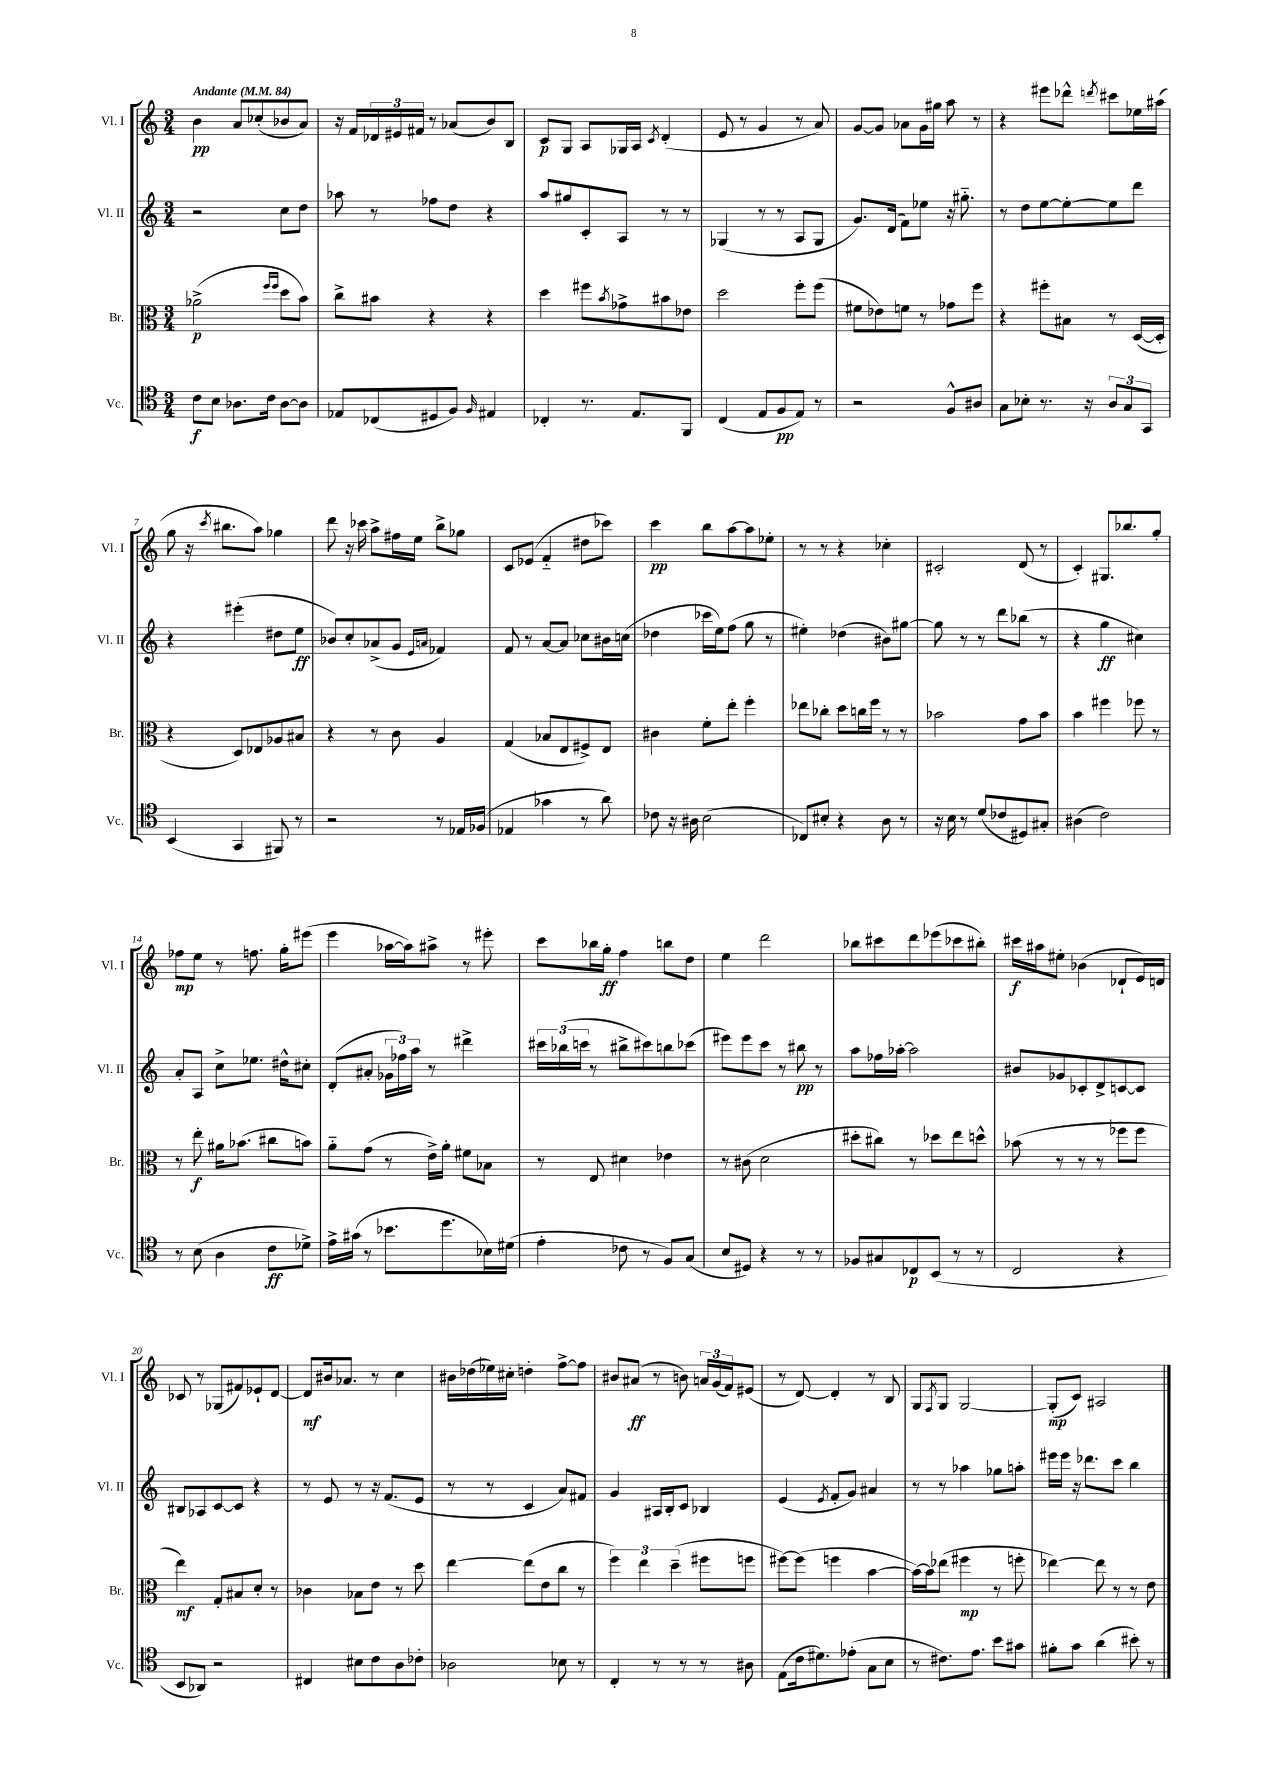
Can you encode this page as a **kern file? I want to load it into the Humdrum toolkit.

**kern	**dynam	**kern	**dynam	**kern	**dynam	**kern	**dynam
*part4	*part4	*part3	*part3	*part2	*part2	*part1	*part1
*staff4	*staff4	*staff3	*staff3	*staff2	*staff2	*staff1	*staff1
*I"Vc.	*	*I"Br.	*	*I"Vl. II	*	*I"Vl. I	*
*I'Vc.	*	*I'Br.	*	*I'Vl. II	*	*I'Vl. I	*
*clefC4	*	*clefC3	*	*clefG2	*	*clefG2	*
*k[]	*	*k[]	*	*k[]	*	*k[]	*
*M3/4	*	*M3/4	*	*M3/4	*	*M3/4	*
*MM84	*	*MM84	*	*MM84	*	*MM84	*
=1	=1	=1	=1	=1	=1	=1	=1
!	!	!	!	!	!	!LO:TX:a:B:t=Andante	!
8c\L	f	(2a-X^\	p	2r	.	4b\	pp
8B\J	.	.	.	.	.	.	.
8.A-X\L	.	.	.	.	.	8a/L	.
.	.	.	.	.	.	(8cc-X'/	.
16c\Jk	.	.	.	.	.	.	.
.	.	16qqff/LL	.	.	.	.	.
.	.	16qqff/JJ	.	.	.	.	.
[8A-\L	.	8dd\L	.	8cc\L	.	8b-X/	.
8A-\J]	.	8b\J)	.	8dd\J	.	8a/J)	.
=2	=2	=2	=2	=2	=2	=2	=2
8E-X/L	.	8cc^\L	.	8aa-X\	.	16r	.
.	.	.	.	.	.	16f/LL	.
(8C-X/	.	8b#X\J	.	8r	.	24d-X/	.
.	.	.	.	.	.	24e#X/	.
.	.	.	.	.	.	24f#X/JJ	.
8D#X/	.	4r	.	8ff-X\L	.	8r	.
8F/J)	.	.	.	8dd\J	.	(8a-X/L	.
16qqF/	.	.	.	.	.	.	.
4E#X/	.	4r	.	4r	.	8b/)	.
.	.	.	.	.	.	8B/J	.
=3	=3	=3	=3	=3	=3	=3	=3
4C-X'/	.	4dd\	.	8aa/L	.	8c/L	p
.	.	.	.	8gg#X/	.	8G/J	.
8.r	.	8ff#X\L	.	8c'/	.	8A/L	.
.	.	8qb/	.	.	.	.	.
.	.	8g-X^\	.	8A/J	.	16G-X/L	.
8.E/L	.	.	.	.	.	16A/JJ	.
.	.	.	.	.	.	8qc/	.
.	.	8b#X\	.	8r	.	(4d'/	.
8FF/J	.	8e-X\J	.	8r	.	.	.
=4	=4	=4	=4	=4	=4	=4	=4
(4C/	.	2dd\	.	(4G-X/	.	8e/	.
.	.	.	.	.	.	8r	.
8E/L	.	.	.	8r	.	4g/	.
8F/	pp	.	.	8r	.	.	.
8E/J)	.	8ff'\L	.	8A/L	.	8r	.
8r	.	(8ff\J	.	8G-/J	.	8a/)	.
=5	=5	=5	=5	=5	=5	=5	=5
2r	.	8f#X\L	.	8.g/L)	.	[8g/L	.
.	.	8e-X\)	.	.	.	8g/J]	.
.	.	.	.	(16d/Jk	.	.	.
.	.	8fn\J	.	8f\L)	.	8a-X\L	.
.	.	8r	.	8ee-X\J	.	16g\L	.
.	.	.	.	.	.	16gg#X\JJ	.
8F^^/L	.	8g-X\L	.	16r	.	8aa\	.
.	.	.	.	8.gg#X\	.	.	.
8A#X/J	.	8ff\J	.	.	.	8r	.
=6	=6	=6	=6	=6	=6	=6	=6
8G\L	.	4r	.	8r	.	4r	.
8B-X'\J	.	.	.	8dd\L	.	.	.
8.r	.	8ff#X'\L	.	[8ee\	.	8eee#X\L	.
.	.	8B#X\J	.	8ee'\_	.	8ddd-X^^\J	.
16r	.	.	.	.	.	.	.
.	.	.	.	.	.	8qdddn/	.
12A/L	.	8r	.	8ee\]	.	8ccc#X\L	.
12G/	.	.	.	.	.	.	.
.	.	([16D/LL	.	8ddd\J	.	16ee-X\L	.
12GG/J	.	.	.	.	.	.	.
.	.	16D'/JJ]	.	.	.	(16aa#X\JJ	.
!!LO:LB:g=z
=7	=7	=7	=7	=7	=7	=7	=7
(4BB/	.	4r	.	4r	.	8gg\	.
.	.	.	.	.	.	16r	.
.	.	.	.	.	.	8qccc/	.
.	.	.	.	.	.	8.bb#X\L	.
4GG/	.	8D/L)	.	(4eee#X'\	.	.	.
.	.	8E-X/	.	.	.	8aa\J)	.
8FF#X/)	.	8A-X/	.	8dd#X\L	.	4gg-X\	.
8r	.	8B#X/J	.	8ee\J	ff	.	.
=8	=8	=8	=8	=8	=8	=8	=8
2r	.	4r	.	8b-X/L)	.	8ddd\	.
.	.	.	.	8cc'/	.	16r	.
.	.	.	.	.	.	16ccc-X\	.
.	.	8r	.	(8a-X^/	.	8aa^\L	.
.	.	8c\	.	8g/J	.	16ff#X\L	.
.	.	.	.	.	.	16ee\JJ	.
.	.	.	.	16qqe/LL	.	.	.
.	.	.	.	16qqan/JJ	.	.	.
8r	.	4A/	.	4f-X/)	.	8bb^\L	.
16E-X/LL	.	.	.	.	.	8gg-X\J	.
(16F-X/JJ	.	.	.	.	.	.	.
=9	=9	=9	=9	=9	=9	=9	=9
4E-X/	.	(4G/	.	8f/	.	8c/L	.
.	.	.	.	8r	.	(8e-X/J	.
4g-X\	.	8B-X/L	.	[8a/L	.	4f/	.
.	.	8E/	.	8a/J]	.	.	.
8r	.	8F#X^/)	.	8cc-X\L	.	8dd#X\L	.
8a\)	.	8E/J	.	16b#X\L	.	8ccc-X\J)	.
.	.	.	.	(16ccn\JJ	.	.	.
=10	=10	=10	=10	=10	=10	=10	=10
8c-X\	.	4c#X\	.	4dd-X\	.	4ccc\	pp
16r	.	.	.	.	.	.	.
16A#X\	.	.	.	.	.	.	.
(2B\	.	8f'\L	.	16ccc-X\LL	.	8bb\L	.
.	.	.	.	16ee\J)	.	.	.
.	.	8ee'\J	.	(8ff\J	.	[8aa\	.
.	.	4ff'\	.	8gg\	.	8aa\]	.
.	.	.	.	8r	.	8ee-X'\J	.
=11	=11	=11	=11	=11	=11	=11	=11
8C-X/L)	.	8ee-X\L	.	4ee#X'\)	.	8r	.
8B#X'/J	.	8cc-X'\J	.	.	.	8r	.
4r	.	8dd\L	.	(4dd-X\	.	4r	.
.	.	16ccn\L	.	.	.	.	.
.	.	16ff\JJ	.	.	.	.	.
8A\	.	8r	.	8b#X\L)	.	4cc-X'\	.
8r	.	8r	.	[8gg#X\J	.	.	.
=12	=12	=12	=12	=12	=12	=12	=12
16r	.	2b-X\	.	8gg#\]	.	2c#X'/	.
16B\	.	.	.	.	.	.	.
8r	.	.	.	8r	.	.	.
(8d/L	.	.	.	8r	.	.	.
8c-X/	.	.	.	8ddd\L	.	.	.
8D#X/)	.	8g\L	.	(8bb-X\J	.	(8d/	.
8G#X'/J	.	8b-\J	.	8r	.	8r	.
=13	=13	=13	=13	=13	=13	=13	=13
(4A#X\	.	4b\	.	4r	.	4c'/)	.
2c\)	.	4ff#X\	.	4gg\	ff	8.G#X/L	.
.	.	.	.	.	.	8.bb-X/	.
.	.	8ff-X\	.	4cc#X\)	.	.	.
.	.	8r	.	.	.	8gg'/J	.
!!LO:LB:g=z
=14	=14	=14	=14	=14	=14	=14	=14
8r	.	8r	.	8a'/L	.	8ff-X\L	mp
(8B\	.	8ee'\	f	8A/J	.	8ee\J	.
4A\	.	16a#X\KL	.	8cc^\L	.	8r	.
.	.	(8.b-X\J	.	.	.	.	.
.	.	.	.	8.ee-X\J	.	8.ffn\	.
8c\L	ff	8cc#X\L	.	.	.	.	.
.	.	.	.	16dd#X^^\KL	.	16gg'\KL	.
8d-X^\J)	.	8bn\J)	.	8cc#X'\J	.	(8eee#X\J	.
=15	=15	=15	=15	=15	=15	=15	=15
16e^\LL	.	8a\L	.	(8d'/L	.	4eee\	.
(16g#X\JJ	.	.	.	.	.	.	.
8r	.	(8g\J	.	8a#X'/J	.	.	.
8.b-X\L	.	8r	.	24g-X\LL	.	[16aa-X\LL	.
.	.	.	.	24ff-X\)	.	.	.
.	.	.	.	.	.	16aa-\J])	.
.	.	.	.	24aa\JJ	.	.	.
.	.	16e^\LL)	.	8r	.	8aa#X^\J	.
8.dd\	.	16a'\JJ	.	.	.	.	.
.	.	8f#X\L	.	4ddd#X^\	.	8r	.
16B-X\L)	.	8B-X\J	.	.	.	8eee#X'\	.
(16d#X\JJ	.	.	.	.	.	.	.
=16	=16	=16	=16	=16	=16	=16	=16
4e'\	.	8r	.	24ccc#X\LL	.	8ccc\L	.
.	.	.	.	(24bb-X\	.	.	.
.	.	.	.	24cccn\JJ	.	.	.
.	.	8E/	.	8r	.	16bb-X\L	.
.	.	.	.	.	.	16gg'\JJ	ff
8c-X\	.	4d#X\	.	8bb#X^\L	.	4ff\	.
8r	.	.	.	8ccc#X\)	.	.	.
8F/L)	.	4e-X\	.	8bbn\	.	8bbn\L	.
(8G/J	.	.	.	(8ccc-X\J	.	8dd\J	.
=17	=17	=17	=17	=17	=17	=17	=17
8B/L	.	8r	.	8eee#X\L)	.	4ee\	.
8D#X/J)	.	(8c#X\	.	8eee#\	.	.	.
4r	.	2d\	.	8ccc\J	.	2ddd\	.
.	.	.	.	8r	.	.	.
8r	.	.	.	8bb#X\	pp	.	.
8r	.	.	.	8r	.	.	.
=18	=18	=18	=18	=18	=18	=18	=18
8F-X/L	.	8dd#X'\L	.	8aa\L	.	8bb-X\L	.
8G#X/	.	8cc#X\J)	.	16ff-X\L	.	8ccc#X\	.
.	.	.	.	[16aa-X'\JJ	.	.	.
8C-X/	p	8r	.	2aa-\]	.	8ddd\	.
(8BB/J	.	8dd-X\L	.	.	.	(8eee-X\	.
8r	.	8ee\	.	.	.	8ccc-X\	.
8r	.	8ddn^^\J	.	.	.	8bb#X'\J)	.
=19	=19	=19	=19	=19	=19	=19	=19
2C/	.	(8b-X\	.	8b#X/L	.	16ccc#X\LL	f
.	.	.	.	.	.	16aa#X\J	.
.	.	8r	.	8g-X/	.	8ee#X'\J	.
.	.	8r	.	8c-X'/	.	(4b-X\	.
.	.	8r	.	8d^/	.	.	.
4r	.	8ff-X\L	.	[8cn/	.	8d-X`/L	.
.	.	8ff-\J	.	8c/J]	.	16e/L)	.
.	.	.	.	.	.	16dn/JJ	.
!!LO:LB:g=z
=20	=20	=20	=20	=20	=20	=20	=20
8BB/L	.	4ee\)	mf	8B#X/L	.	8c-X/	.
8AA-X/J)	.	.	.	8A-X/	.	8r	.
2r	.	8G'/L	.	[8c/	.	(8G-X/L	.
.	.	8B#X/	.	8c/J]	.	8f#X/)	.
.	.	8d'/J	.	4r	.	8e-X`/	.
.	.	8r	.	.	.	[8d/J	.
=21	=21	=21	=21	=21	=21	=21	=21
4C#X/	.	4c-X\	.	8r	.	8d/L]	mf
.	.	.	.	8e/	.	16b#X/k	.
.	.	.	.	.	.	8.a-X/J	.
8B#X\L	.	8B-X\L	.	8r	.	.	.
8c\	.	8e\J	.	16r	.	8r	.
.	.	.	.	(8.f/L	.	.	.
8A\	.	8r	.	.	.	4cc\	.
8c-X'\J	.	8dd\	.	8e/J	.	.	.
=22	=22	=22	=22	=22	=22	=22	=22
2A-X\	.	[4ee\	.	8r	.	16b#X\LL	.
.	.	.	.	.	.	(16dd-X\	.
.	.	.	.	8r	.	16ee-X\)	.
.	.	.	.	.	.	16cc#X'\JJ	.
.	.	(8ee\L]	.	4c/	.	4ddn'\	.
.	.	8e\	.	.	.	.	.
8B-X\	.	8cc\J	.	8a/L)	.	[8ff^\L	.
8r	.	8r	.	8f#X/J	.	8ff\J]	.
=23	=23	=23	=23	=23	=23	=23	=23
4C'/	.	6ff\)	.	4g/	.	8b#X/L	.
.	.	.	.	.	.	(8a#X/J	ff
.	.	6ee\	.	.	.	.	.
8r	.	.	.	16A#X/LL	.	8r	.
.	.	.	.	16B'/J	.	.	.
.	.	(6dd~\	.	.	.	.	.
8r	.	.	.	8c/J	.	8bn\)	.
8r	.	8ff#X\L	.	4B-X/	.	24an/LL	.
.	.	.	.	.	.	(24g/	.
.	.	.	.	.	.	24f/J)	.
8A#X\	.	8ffn\J	.	.	.	(8e#X/J	.
=24	=24	=24	=24	=24	=24	=24	=24
(8E\L	.	[8ff#X\L)	.	(4e/	.	8r	.
16c\k	.	(8ff#\J]	.	.	.	[8d/)	.
8.d#X\)	.	.	.	.	.	.	.
.	.	.	.	8qe/	.	.	.
.	.	4ffn\	.	8f'/L	.	4d'/]	.
(8e-X'\J	.	.	.	8g/J)	.	.	.
8G\L	.	[4b\	.	4a#X/	.	8r	.
8B\J	.	.	.	.	.	8B/	.
=25	=25	=25	=25	=25	=25	=25	=25
8r	.	16b\LL_)	.	8r	.	8G/L	.
.	.	16b\J]	.	.	.	.	.
.	.	.	.	.	.	8qF/	.
8.c#X\L)	.	(8ee-X\J	.	8r	.	8G/J	.
.	.	4ff#X\	mp	4aa-X\	.	[2G/	.
8.e\J	.	.	.	.	.	.	.
8b\L	.	8r	.	8gg-X\L	.	.	.
8g#X\J	.	8ffn'\	.	8aan'\J	.	.	.
=26	=26	=26	=26	=26	=26	=26	=26
8f#X'\L	.	[4ee-X\)	.	16eee#X\LL	.	(8G'/L]	mp
.	.	.	.	16eee#\JJ	.	.	.
8g\J	.	.	.	16r	.	8c/J)	.
.	.	.	.	8.ddd-X\L	.	.	.
(4a\	.	8ee-\]	.	.	.	2A#X/	.
.	.	8r	.	8ccc\J	.	.	.
8b#X'\)	.	8r	.	4bb\	.	.	.
8r	.	8e\	.	.	.	.	.
==	==	==	==	==	==	==	==
*-	*-	*-	*-	*-	*-	*-	*-
